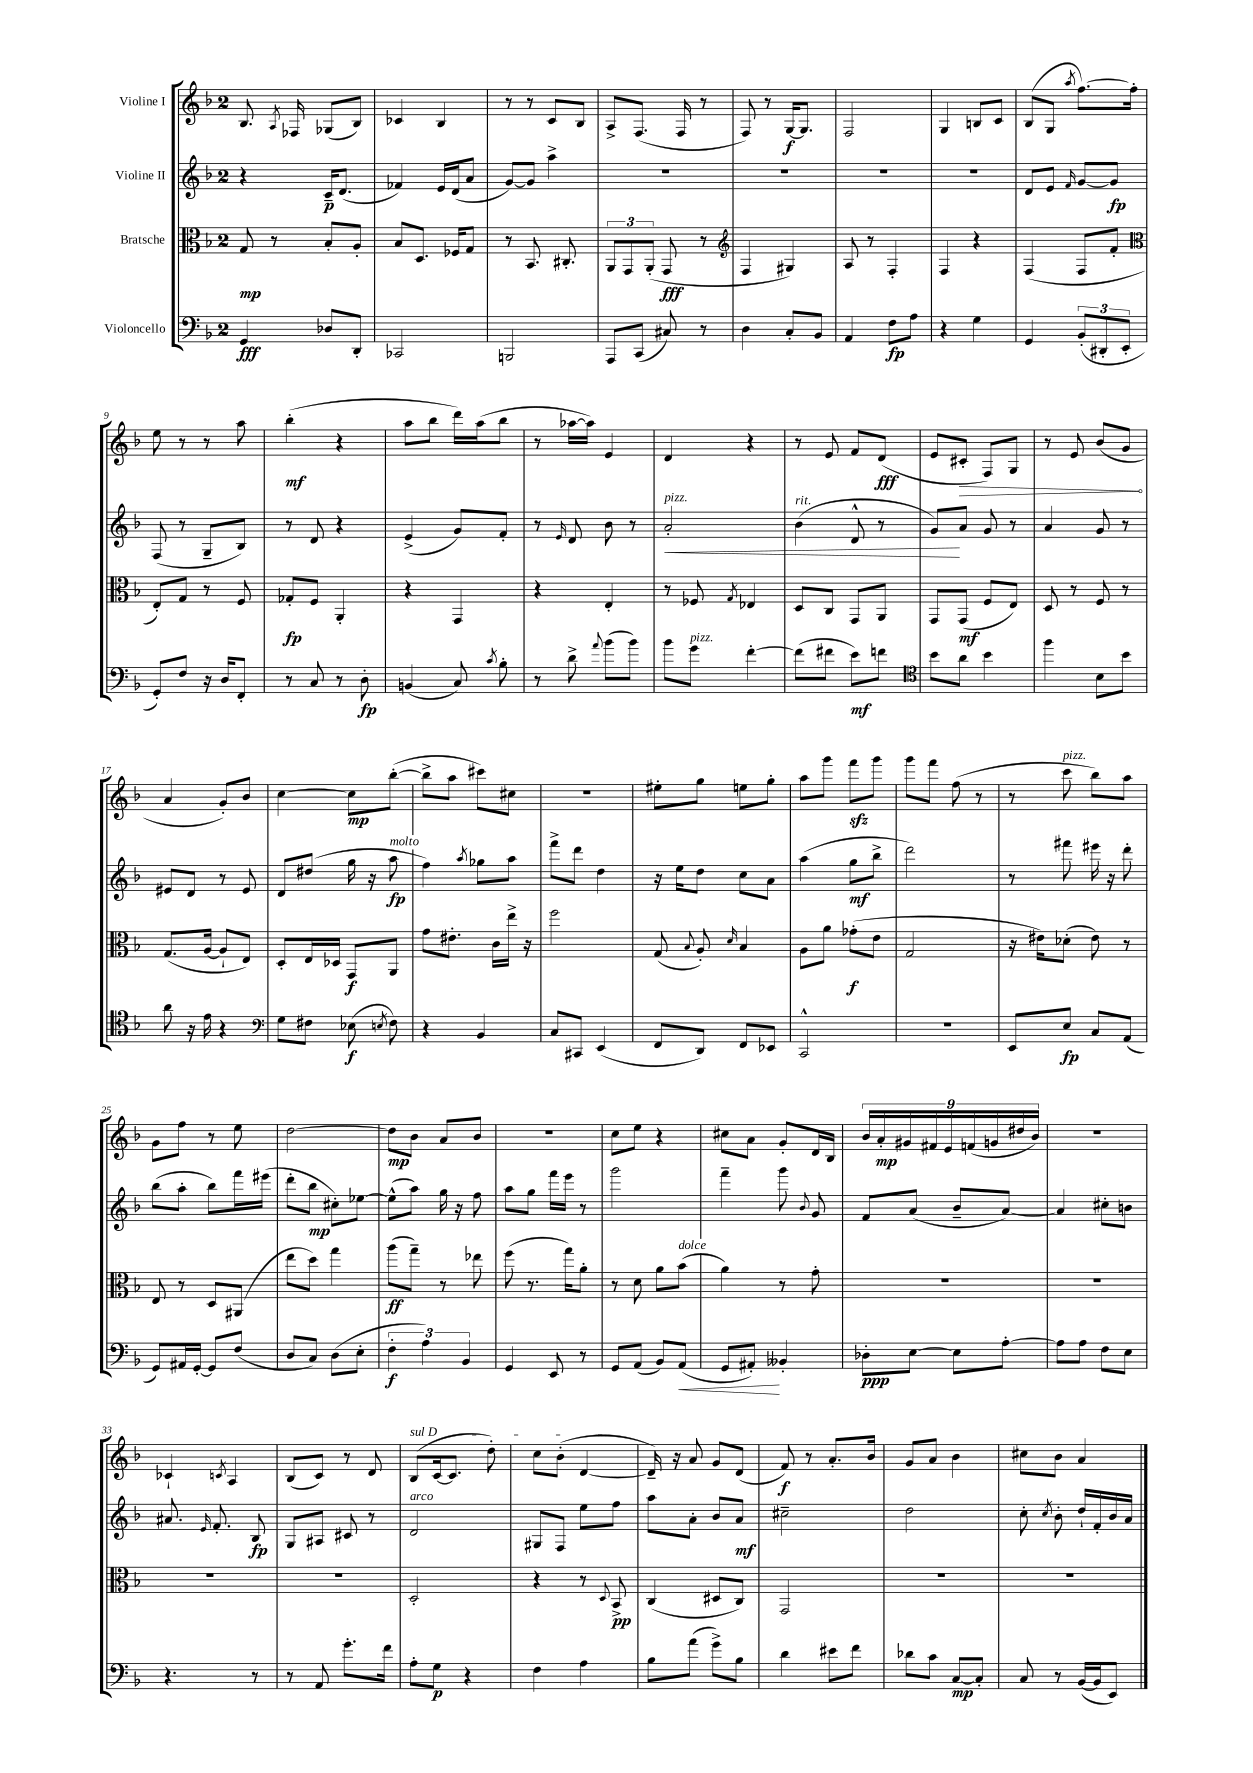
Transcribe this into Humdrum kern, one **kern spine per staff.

**kern	**kern	**kern	**kern
*staff4	*staff3	*staff2	*staff1
*clefF4	*clefC3	*clefG2	*clefG2
*k[b-]	*k[b-]	*k[b-]	*k[b-]
*M2/4	*M2/4	*M2/4	*M2/4
4GG/	8G/	4r	8.B-/
.	8r	.	.
.	.	.	8qA/
.	.	.	16F-/
8D-/L	8B-'/L	16c~/LK	(8G-/L
.	.	(8.d/J	.
8DD'/J	8A'/J	.	8B-/J)
=	=	=	=
2CC-/	8B-/L	4f-/)	4c-/
.	8.D/J	.	.
.	.	16e/LL	4B-/
.	16F-/LK	(16d/J	.
.	8G/J	8a/J	.
=	=	=	=
2BBB/	8r	[8g/L)	8r
.	8.BB-/	8g/]J	8r
.	.	4aa^\	8c/L
.	8.C#'/	.	.
.	.	.	8B-/J
=	=	=	=
8AAA/L	12AA/L	2r	8A^/L
.	12GG/	.	.
(8CC/J	.	.	(8.F/J
.	(12AA'/J	.	.
8C#/)	8GG/	.	.
.	.	.	16F/
8r	8r	.	8r
=	=	=	=
*	*clefG2	*	*
4D\	4F/	2r	8F/)
.	.	.	8r
8C'/L	4G#/)	.	[16G/LK
.	.	.	8.G/]J
8BB-/J	.	.	.
=	=	=	=
4AA/	8A/	2r	2F/
.	8r	.	.
8F\L	4F'/	.	.
8A\J	.	.	.
=	=	=	=
4r	4F/	2r	4G/
4G\	4r	.	8B/L
.	.	.	8c/J
=	=	=	=
4GG/	(4F/	8d/L	(8B-/L
.	.	8e/J	8G/J
.	.	16qqf/	8qaa/
(12BB-'/L	8F/L	[8g/L	[8.ff\L)
12DD#'/	.	.	.
.	8f'/J	8g/]J	.
12EE'/J	.	.	.
.	.	.	16ff'\]Jk
=	=	=	=
*	*clefC3	*	*
8GG'/L)	8E'/L)	(8F/	8ee\
8F/J	8G/J	8r	8r
16r	8r	8G~/L	8r
16D/LK	.	.	.
8FF'/J	8F/	8B-/J)	8aa\
=	=	=	=
8r	8G-'/L	8r	(4bb-'\
8C/	8F/J	8d/	.
8r	4AA'/	4r	4r
8D'\	.	.	.
=	=	=	=
(4BB/	4r	(4e^/	8aa\L
.	.	.	8bb-\J
8C/)	4GG/	8g/L)	16ddd\LL)
.	.	.	(16aa\J
8qc/	.	.	.
8B-'\	.	8f'/J	8bb-\J
=	=	=	=
8r	4r	8r	8r
.	.	16qqe/	.
8d^\	.	8d/	[16aa-\LL
.	.	.	16aa-\]JJ)
8qqa/	.	.	.
(8b-\L	4E'/	8b-\	4e/
8b-\J)	.	8r	.
=	=	=	=
8b-\L	8r	2a'/	4d/
8g\J	8F-/	.	.
.	8qG/	.	.
[4f'\	4E-/	.	4r
=	=	=	=
(8f\]L	8D/L	(4b-\	8r
8f#\J	8C/J	.	8e/
8e\L)	8GG/L	8d^^/	8f/L
8f\J	8AA/J	8r	(8d/J
=	=	=	=
*clefC4	*	*	*
8b-\L	8GG/L	8g/L)	8e/L
8a\J	(8GG/J	8a/J	8c#'/J
4b-\	8F/L	8g/	8F/L)
.	8E/J)	8r	8G/J
=	=	=	=
4ff\	8D/	4a/	8r
.	8r	.	8e/
8B-\L	8F/	8g/	(8b-/L
8b-\J	8r	8r	8g/J
=	=	=	=
8a\	(8.G/L	8e#/L	4a/
16r	.	8d/J	.
16e\	[16A/Jk	.	.
4r	8A`/]L	8r	8g'/L)
.	8E/J)	8e#/	8b-/J
=	=	=	=
*clefF4	*	*	*
8G\L	8D'/L	8d/L	[4cc\
8F#\J	16E/L	(8dd#/J	.
.	16D-/JJ	.	.
(8E-\	8GG/L	16gg\	8cc\]L
.	.	16r	.
8qE/	.	.	.
8F#\)	8AA/J	8aa\	([8bb-'\J
=	=	=	=
4r	8g\L	4ff\)	8bb-^\]L
.	8.e#'\J	.	8aa\J
.	.	8qaa/	.
4BB-/	.	8gg-\L	8ccc#\L)
.	16c\LL	.	.
.	16ee^\JJ	8aa\J	8cc#\J
.	16r	.	.
=	=	=	=
8C/L	2ff\	8fff^\L	2r
8CC#/J	.	8ddd\J	.
(4EE/	.	4dd\	.
=	=	=	=
8FF/L	(8G/	16r	8ee#'\L
.	.	16ee\LK	.
.	8qqB-/	.	.
8DD/J)	8A'/)	8dd\J	8gg\J
.	16qqd/	.	.
8FF/L	4B-/	8cc\L	8ee\L
8EE-/J	.	8a\J	8gg'\J
=	=	=	=
2CC^^/	8A\L	(4aa\	8aa\L
.	8a\J	.	8ggg\J
.	(8g-'\L	8gg\L	8fff\L
.	8e\J	8bb-^\J	8ggg\J
=	=	=	=
2r	2G/	2ddd\)	8ggg\L
.	.	.	8fff\J
.	.	.	(8ff\
.	.	.	8r
=	=	=	=
8EE/L	16r	8r	8r
.	16e#\LK)	.	.
8E/J	(8d-'\J	8fff#\	8ccc\
8C/L	8e#\)	16eee#\	8bb-\L)
.	.	16r	.
(8AA/J	8r	8ddd'\	8aa\J
=	=	=	=
8GG/L)	8E/	(8bb-\L	8g\L
16AA#/L	8r	8aa'\J	8ff\J
[16GG'/JJ	.	.	.
8GG/]L	8D/L	8bb-\L)	8r
(8F/J	(8AA#/J	16fff\L	8ee\
.	.	(16eee#\JJ	.
=	=	=	=
8D/L	8ee\L	8ddd'\L	[2dd\
8C/J)	8dd\J)	8bb-\J	.
(8D\L	4gg\	8cc#'\L)	.
8E'\J	.	[8ee-\J	.
=	=	=	=
6F'\	(8aa\L	(8ee-^^\]L	8dd\]L
.	8gg~\J)	8aa\J)	8b-\J
6A\)	.	.	.
.	8r	16gg\	8a/L
.	.	16r	.
6BB-/	.	.	.
.	8ee-\	8ff\	8b-/J
=	=	=	=
4GG/	(8ff\	8aa\L	2r
.	8.r	8gg\J	.
8EE/	.	16fff\LL	.
.	16gg\LK)	16eee\JJ	.
8r	8a'\J	8r	.
=	=	=	=
8GG/L	8r	2ggg\	8cc\L
(8AA/J	8d\	.	8ee\J
8BB-/L)	8a\L	.	4r
(8AA/J	(8b-\J	.	.
=	=	=	=
8GG/L	4a\)	4fff~\	8cc#\L
8AA#'/J)	.	.	8a\J
4BB--'/	8r	8ggg\	8g'/L
.	.	8qqb-/	.
.	8g'\	8g/	16d/L
.	.	.	16B-/JJ
=	=	=	=
8D-'\L	2r	8f/L	18b-/LL
.	.	.	18a'/
.	.	.	18g#/
[8E\J	.	(8a/J	.
.	.	.	18f#/
.	.	.	18e/
8E\]L	.	8b-~/L	.
.	.	.	(18f/
.	.	.	18g/
[8A'\J	.	[8a/J)	.
.	.	.	18dd#/
.	.	.	18b-/JJ)
=	=	=	=
8A\]L	2r	4a/]	2r
8A\J	.	.	.
8F\L	.	8cc#'\L	.
8E\J	.	8b\J	.
=	=	=	=
4.r	2r	8.a#/	4c-`/
.	.	16qqe/	.
.	.	8.f'/	.
.	.	.	8qc/
.	.	.	4A/
8r	.	8B-/	.
=	=	=	=
8r	2r	8G/L	(8B-/L
8AA/	.	8A#/J	8c/J)
8.g'\L	.	8c#/	8r
.	.	8r	8d/
16f\Jk	.	.	.
=	=	=	=
8A'\L	2D'/	2d/	(8B-/L
8G\J	.	.	[16c/k
.	.	.	8.c/]J
4r	.	.	.
.	.	.	8dd'\)
=	=	=	=
4F\	4r	8G#/L	8cc\L
.	.	8F/J	(8b-'\J
4A\	8r	8ee\L	[4d/
.	8qqD/	.	.
.	8BB-^/	8ff\J	.
=	=	=	=
8B-\L	(4C/	8aa\L	16d~/])
.	.	.	16r
(8a\J	.	8a'\J	8a/
8g^\L)	8D#/L	8b-/L	8g/L
8B-\J	8C/J)	8a/J	(8d/J
=	=	=	=
4d\	2GG/	2cc#~\	8f/)
.	.	.	8r
8e#\L	.	.	8.a'/L
8f\J	.	.	.
.	.	.	16b-/Jk
=	=	=	=
8d-\L	2r	2dd\	8g/L
8c\J	.	.	8a/J
[8C/L	.	.	4b-\
8C'/]J	.	.	.
=	=	=	=
8C/	2r	8cc'\	8cc#\L
.	.	8qcc/	.
8r	.	8b-'\	8b-\J
([16BB-/LL	.	16dd`/LL	4a/
16BB-/]J	.	16f'/	.
8EE/J)	.	16b-/	.
.	.	16a/JJ	.
==	==	==	==
*-	*-	*-	*-
